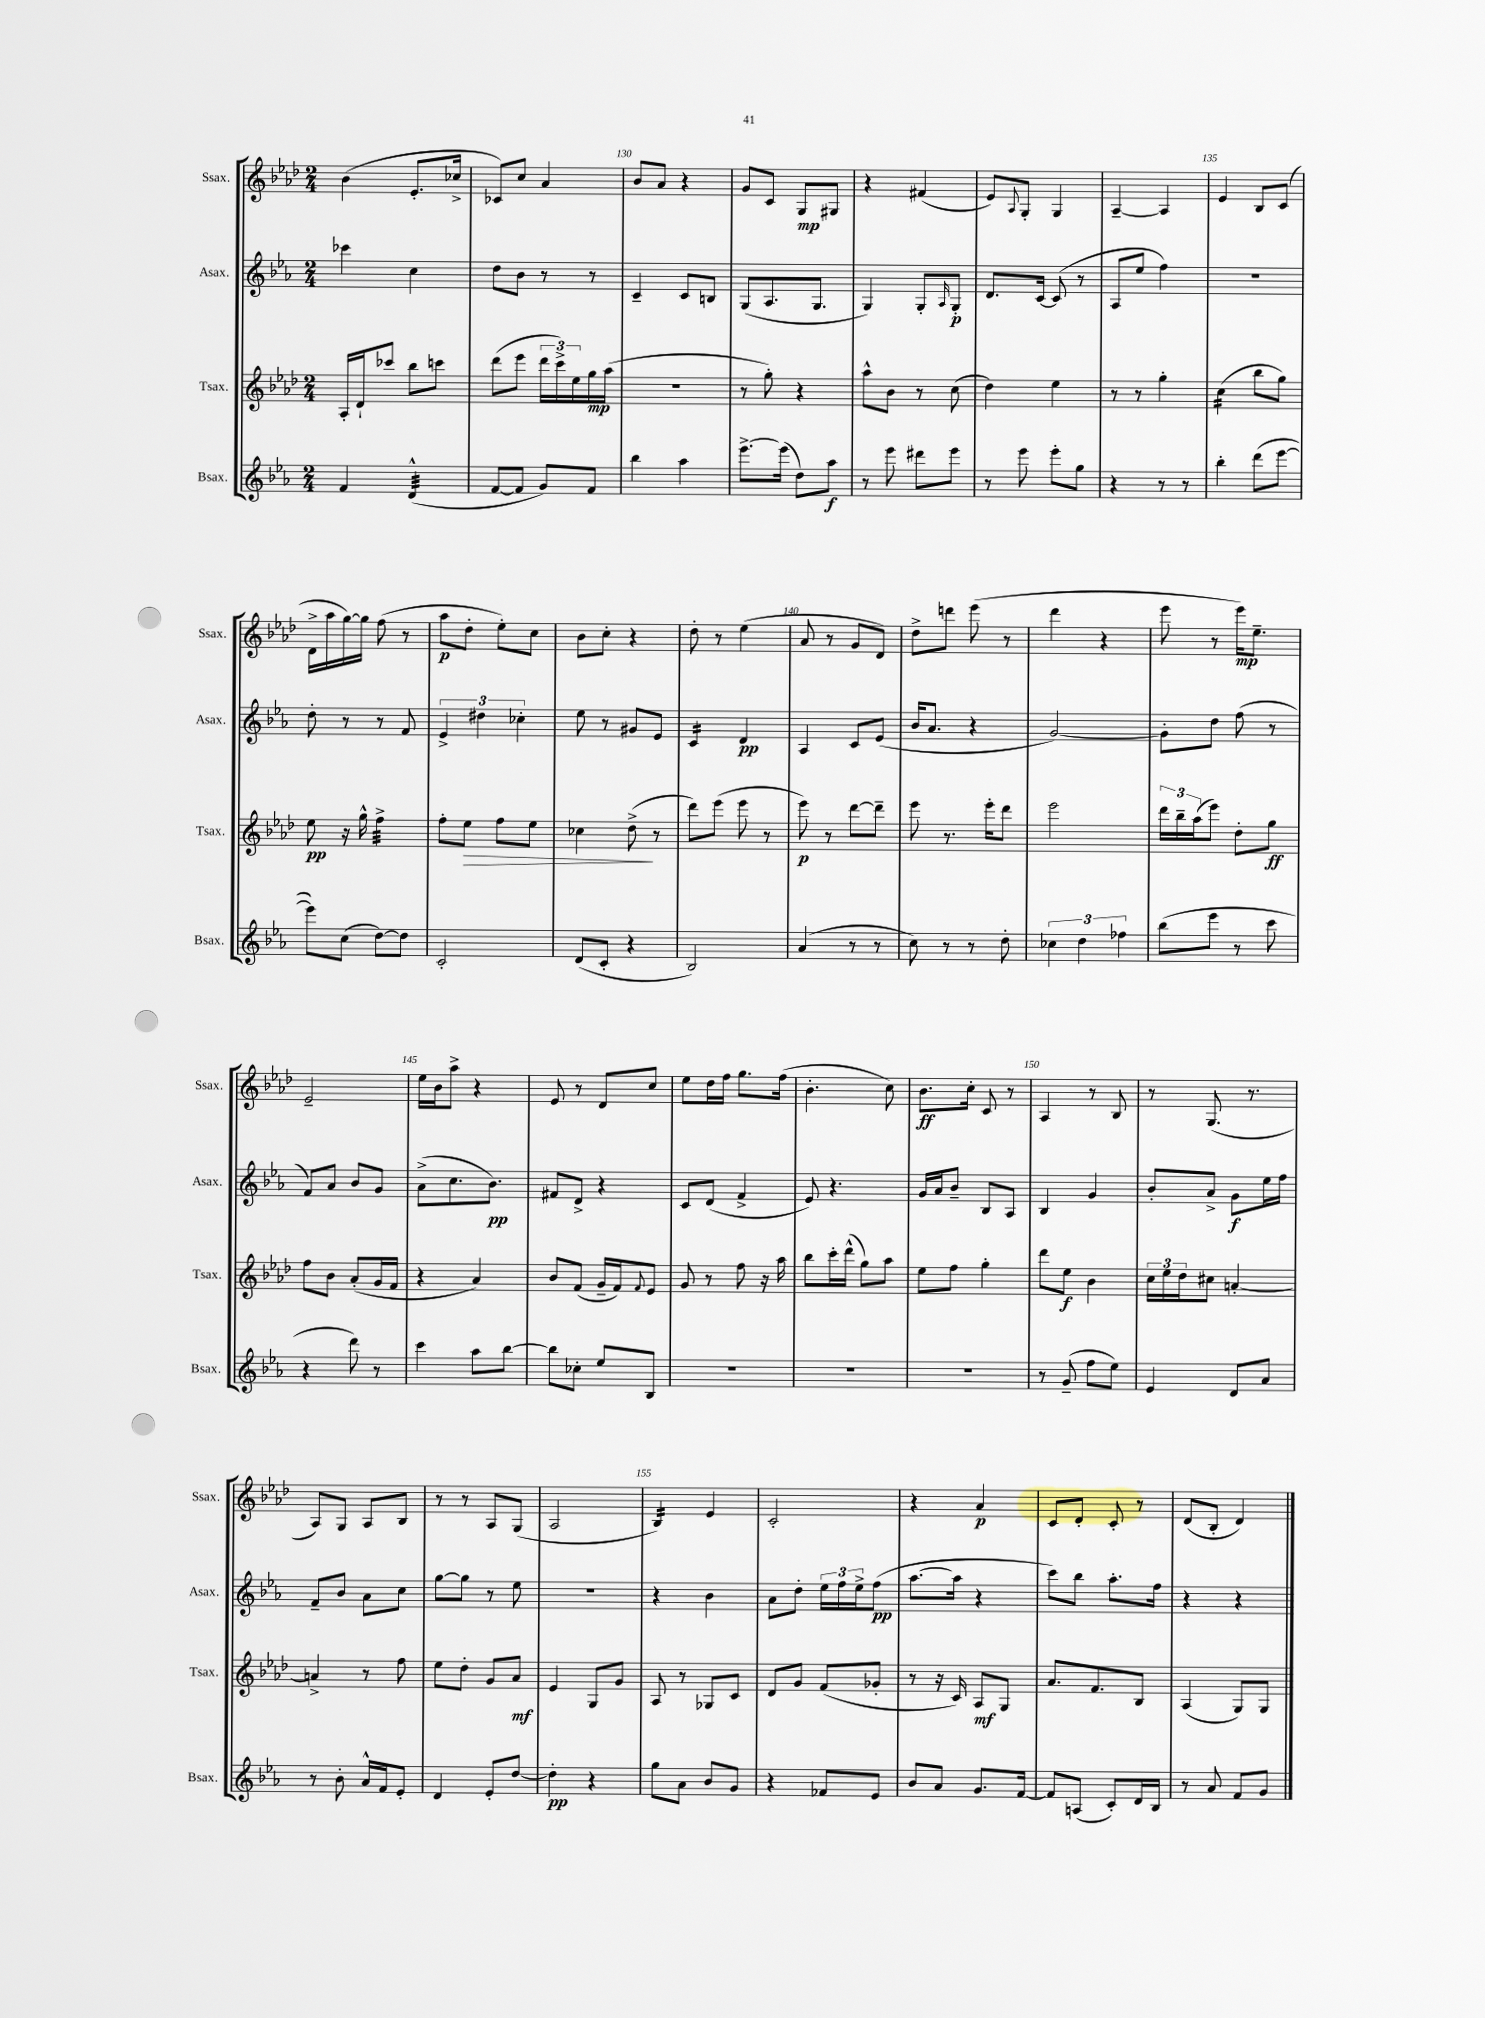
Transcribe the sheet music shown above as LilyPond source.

<<
\new StaffGroup <<
\new Staff = "s0" \with { instrumentName = "Ssax." shortInstrumentName = "Ssax." } {
    \clef treble \key aes \major \numericTimeSignature \time 2/4
    bes'4( ees'8.-. ces''16-> |
    ces'8) c''8 aes'4 |
    bes'8 aes'8 r4 |
    g'8 c'8 g8\mp gis8 |
    r4 fis'4( |
    ees'8) \appoggiatura { aes8 } g8-. g4 |
    aes4~-- aes4 |
    ees'4 bes8 c'8( |
    des'16-> aes''16 g''16~) g''16 f''8( r8 |
    aes''8\p des''8-. ees''8-.) c''8 |
    bes'8 c''8-. r4 |
    des''8-. r8 ees''4( |
    aes'8 r8 g'8 des'8) |
    des''8-> d'''8 ees'''8( r8 |
    des'''4 r4 |
    ees'''8 r8 ees'''16\mp) ees''8.-- |
    ees'2-- |
    ees''16 bes'16 aes''8-> r4 |
    ees'8 r8 des'8 c''8 |
    ees''8 des''16 f''16 g''8. f''16( |
    bes'4.-. c''8) |
    bes'8.\ff c''16-. c'8 r8 |
    aes4 r8 bes8 |
    r8 g8.( r8. |
    aes8) g8 aes8 bes8 |
    r8 r8 aes8 g8( |
    aes2 |
    bes4:16) ees'4 |
    c'2-. |
    r4 aes'4\p |
    c'8 des'8-. c'8-. r8 |
    des'8( bes8-. des'4) \bar "|." |
}
\new Staff = "s1" \with { instrumentName = "Asax." shortInstrumentName = "Asax." } {
    \clef treble \key ees \major \numericTimeSignature \time 2/4
    ces'''4 c''4 |
    d''8 bes'8 r8 r8 |
    c'4-- c'8 b8 |
    g8( aes8. g8. |
    g4) g8-. \grace { aes16 } g8-.\p |
    d'8. c'16~ c'8( r8 |
    aes8 ees''8 f''4) |
    R2 |
    d''8-. r8 r8 f'8 |
    \tuplet 3/2 { ees'4-> dis''4 ces''4-. } |
    ees''8 r8 gis'8 ees'8 |
    c'4:16 d'4\pp |
    aes4 c'8 ees'8( |
    bes'16 aes'8. r4 |
    g'2~) |
    g'8-. d''8 f''8( r8 |
    f'8) aes'8 bes'8 g'8 |
    aes'8->( c''8. bes'8.\pp) |
    fis'8 d'8-> r4 |
    c'8 d'8( f'4-> |
    ees'8) r4. |
    g'16 aes'16 bes'8-- bes8 aes8 |
    bes4 g'4 |
    bes'8-. aes'8-> g'8\f ees''16 f''16 |
    f'8-- bes'8 aes'8 c''8 |
    g''8~ g''8 r8 ees''8 |
    R2 |
    r4 bes'4 |
    aes'8 d''8-. \tuplet 3/2 { ees''16 f''16 ees''16-> } f''8\pp( |
    aes''8.~ aes''16 r4 |
    c'''8) bes''8 aes''8.-. f''16 |
    r4 r4 \bar "|." |
}
\new Staff = "s2" \with { instrumentName = "Tsax." shortInstrumentName = "Tsax." } {
    \clef treble \key aes \major \numericTimeSignature \time 2/4
    aes16-. des'16-! ces'''8 bes''8 c'''8 |
    des'''8( ees'''8 \tuplet 3/2 { des'''16 c'''16->) ees''16 } g''16\mp aes''16( |
    r2 |
    r8 g''8-.) r4 |
    aes''8-^ bes'8 r8 c''8( |
    des''4) ees''4 |
    r8 r8 g''4-. |
    c''4:16( bes''8 g''8) |
    ees''8\pp r16 g''16-^ f''4:32-> |
    f''8-. ees''8\> f''8 ees''8 |
    ces''4 des''8->\!( r8 |
    des'''8) ees'''8( ees'''8 r8 |
    ees'''8\p) r8 des'''8~ des'''8-- |
    ees'''8 r8. ees'''16-. des'''8 |
    ees'''2 |
    \tuplet 3/2 { des'''16 bes''16-- aes''16( } ees'''8) des''8-. g''8\ff |
    f''8 bes'8 aes'8-.( g'16 f'16 |
    r4 aes'4) |
    bes'8 f'8( g'16-- f'16) \appoggiatura { f'8 } ees'8 |
    g'8 r8 f''8 r16 aes''16 |
    bes''8 c'''16-. des'''16-^( g''8) aes''8 |
    ees''8 f''8 g''4-. |
    des'''8 ees''8\f bes'4 |
    \tuplet 3/2 { c''16 ees''16 des''16 } cis''8 a'4~-. |
    a'4-> r8 f''8 |
    ees''8 des''8-. g'8 aes'8\mf |
    ees'4 g8 g'8 |
    aes8 r8 ges8 c'8 |
    des'8 g'8 f'8( ges'8-. |
    r8 r16 c'16) aes8\mf g8 |
    aes'8. f'8. bes8 |
    aes4( g8) g8 \bar "|." |
}
\new Staff = "s3" \with { instrumentName = "Bsax." shortInstrumentName = "Bsax." } {
    \clef treble \key ees \major \numericTimeSignature \time 2/4
    f'4 d'4:32-^( |
    f'8~ f'8 g'8) f'8 |
    bes''4 aes''4 |
    ees'''8.~-> ees'''16( d''8) aes''8\f |
    r8 ees'''8 dis'''8 ees'''8 |
    r8 ees'''8 ees'''8-. g''8 |
    r4 r8 r8 |
    bes''4-. d'''8( ees'''8~ |
    ees'''8) c''8( d''8~) d''8 |
    c'2-. |
    d'8( c'8-. r4 |
    bes2) |
    aes'4( r8 r8 |
    c''8) r8 r8 d''8-. |
    \tuplet 3/2 { ces''4 d''4 fes''4 } |
    bes''8( ees'''8 r8 c'''8 |
    r4 d'''8) r8 |
    c'''4 aes''8 bes''8~ |
    bes''8 ces''8-. ees''8 bes8 |
    R2 |
    R2 |
    R2 |
    r8 g'8--( f''8 ees''8) |
    ees'4 d'8 aes'8 |
    r8 bes'8-. aes'16-^ f'16 ees'8-. |
    d'4 ees'8-. d''8~ |
    d''4-.\pp r4 |
    g''8 aes'8 bes'8 g'8 |
    r4 fes'8 ees'8 |
    bes'8 aes'8 g'8. f'16~ |
    f'8 a8( c'8-.) d'16 bes16 |
    r8 aes'8 f'8 g'8 \bar "|." |
}
>>
>>
\layout { \context { \Score currentBarNumber = #128 \override BarNumber.break-visibility = ##(#f #t #t) barNumberVisibility = #(every-nth-bar-number-visible 5) } }
